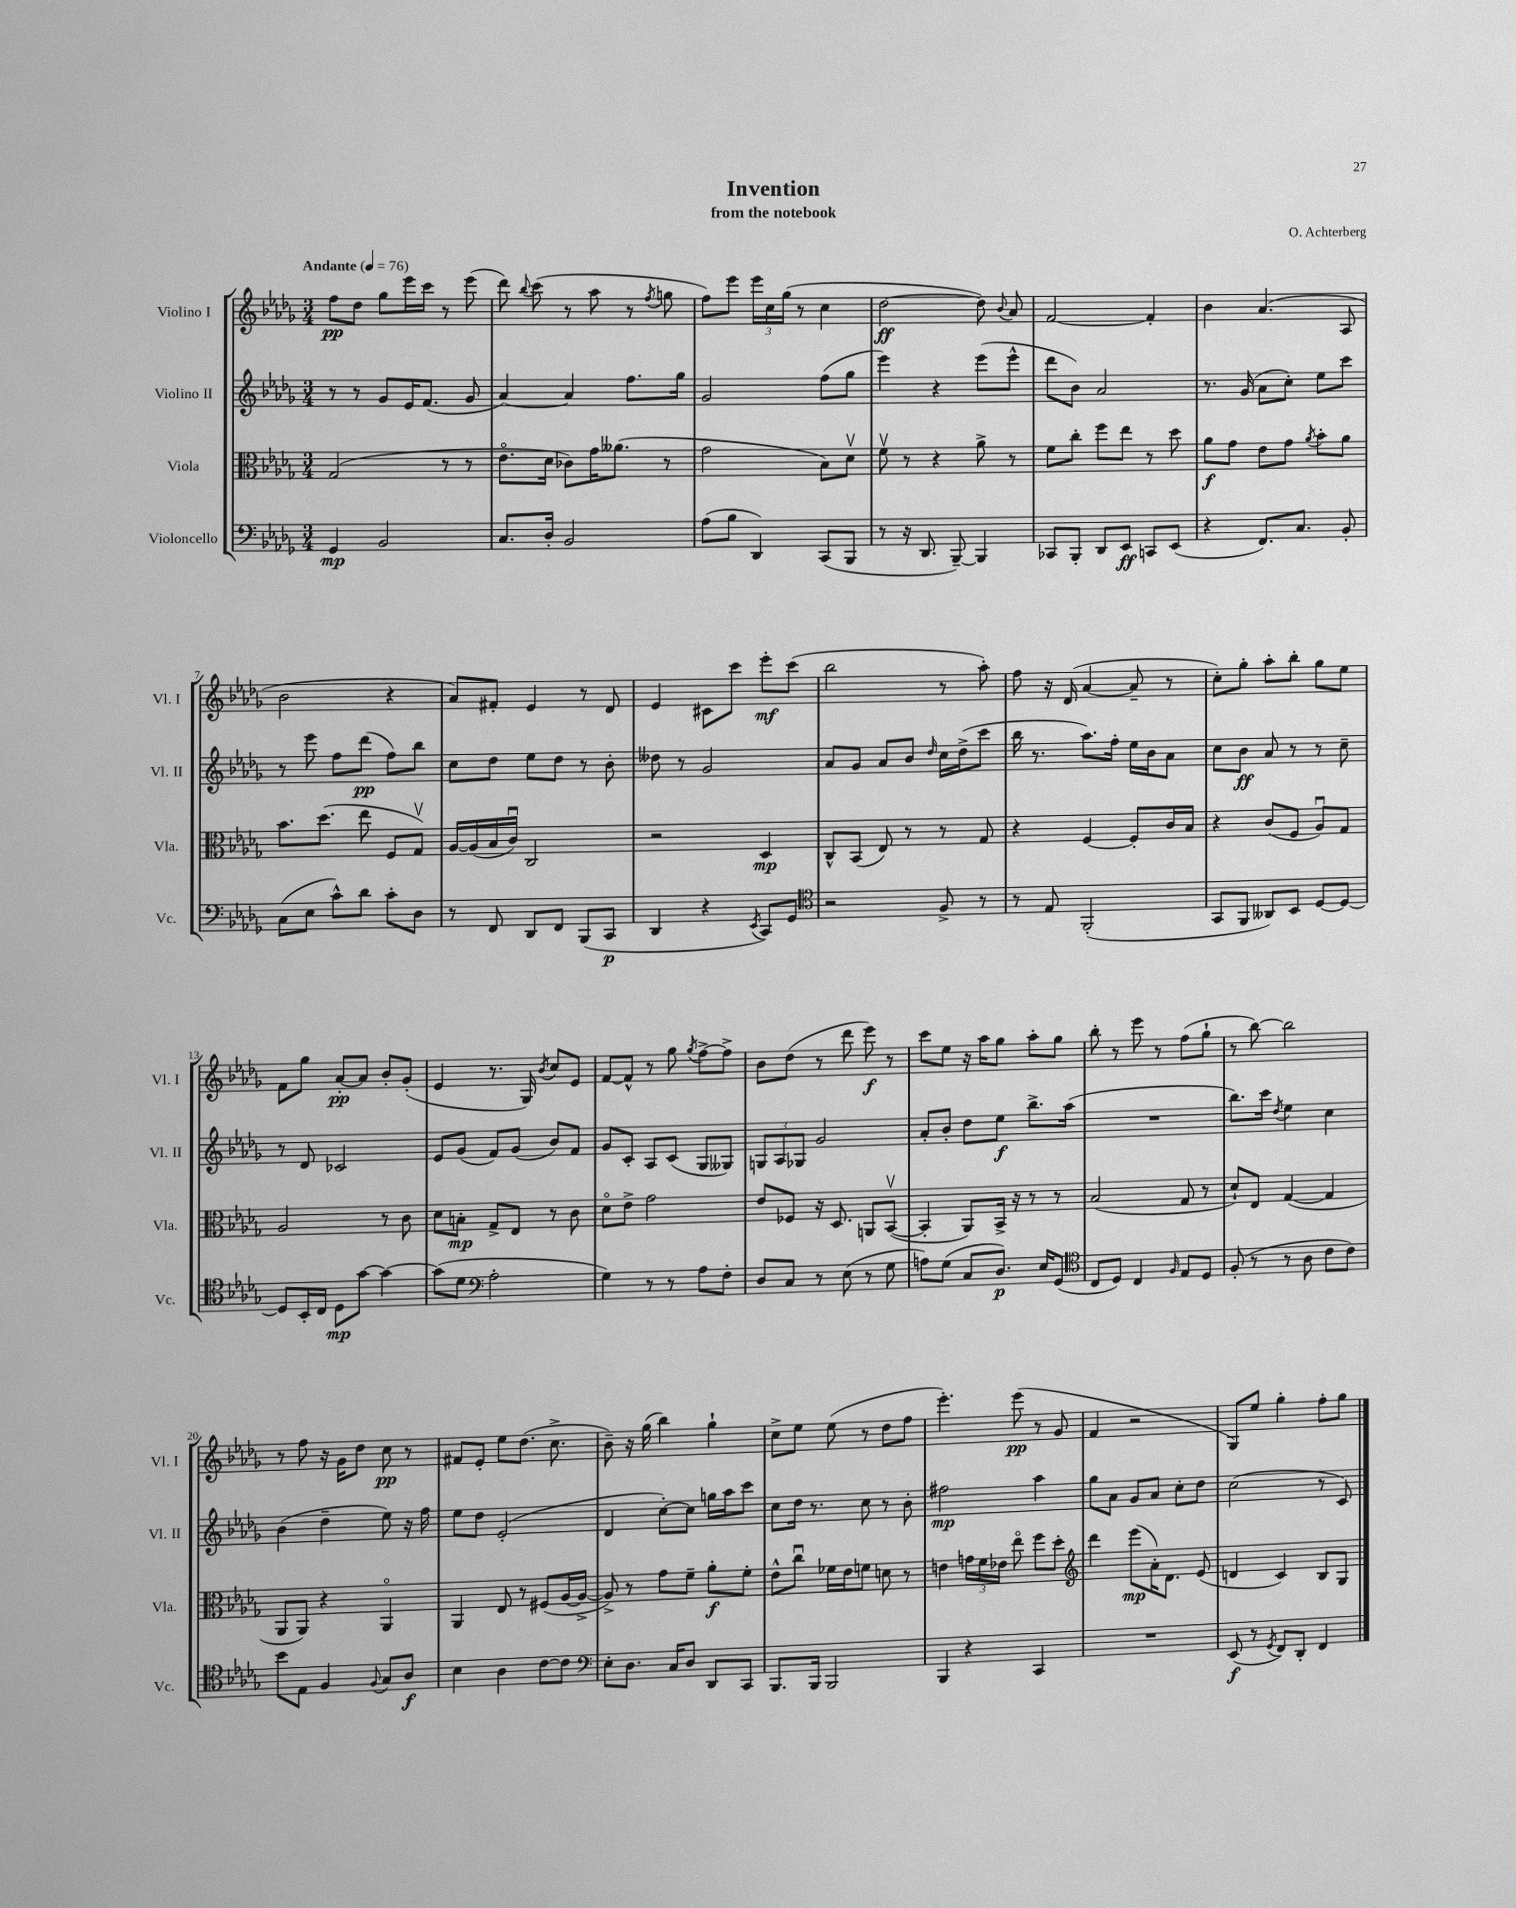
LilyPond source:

\header { title = "Invention" composer = "O. Achterberg" subtitle = "from the notebook" }
<<
\new StaffGroup <<
\new Staff = "s0" \with { instrumentName = "Violino I" shortInstrumentName = "Vl. I" } {
    \clef treble \key des \major \numericTimeSignature \time 3/4 \tempo "Andante" 4 = 76
    \autoBeamOff f''8[\pp des''8] ges''8[ ees'''16 c'''16] r8 ees'''8( |
    des'''8) \appoggiatura { bes''8 } c'''8( r8 aes''8 r8 \acciaccatura { f''8 } g''8 |
    f''8[) ees'''8] \tuplet 3/2 { ees'''16[ c''16 ges''16]( } r8 c''4 |
    des''2~\ff des''8) \appoggiatura { bes'8 } aes'8 |
    f'2~ f'4-. |
    bes'4 aes'4.( aes8 |
    bes'2 r4 |
    aes'8[) fis'8]-. ees'4 r8 des'8 |
    ees'4 cis'8[ c'''8] ees'''8[-.\mf c'''8]( |
    bes''2 r8 aes''8-.) |
    f''8 r16 des'16( aes'4~ aes'8-- r8 |
    c''8[-.) ges''8]-. aes''8[-. bes''8]-. ges''8[ ees''8] |
    f'8[ ges''8] aes'8[~-.\pp aes'8] bes'8[-. ges'8]-.( |
    ees'4 r8. ges16) \acciaccatura { bes'8 } c''8[ ees'8] |
    f'8[~ f'8]-^ r8 ges''8 \acciaccatura { ges''8 } f''8[~-> f''8]-> |
    bes'8[ des''8]( r8 des'''8 ees'''8\f) r8 |
    c'''8[ ees''8] r16 aes''16[ ges''8] aes''8[-. ges''8] |
    bes''8-. r8 ees'''8 r8 f''8[( ges''8]-! |
    r8 bes''8~) bes''2 |
    r8 f''8 r16 ges'16[ des''8] c''8\pp r8 |
    fis'8[ ees'8]-. ees''8[ des''8.]( c''8.-> |
    bes'8--) r16 ges''16( bes''4) ges''4-! |
    c''8[-> ees''8] ees''8( r8 des''8[ f''8] |
    ees'''4.-.) ees'''8\pp( r8 ges'8 |
    f'4 r2 |
    ges8[) ees''8] ges''4-. f''8[-. ges''8] \bar "|." |
}
\new Staff = "s1" \with { instrumentName = "Violino II" shortInstrumentName = "Vl. II" } {
    \clef treble \key des \major \numericTimeSignature \time 3/4
    \autoBeamOff r8 r8 ges'8[ ees'16 f'8.]( ges'8 |
    aes'4~) aes'4 f''8.[ ges''16] |
    ges'2 f''8[( ges''8] |
    ees'''4) r4 ees'''8[( ees'''8]-^ |
    des'''8[ bes'8]) aes'2 |
    r8. ges'16( aes'8[ c''8]-.) ees''8[ c'''8] |
    r8 ees'''8 f''8[ des'''8]\pp( f''8[) bes''8] |
    c''8[ des''8] ees''8[ des''8] r8 bes'8-. |
    deses''8 r8 ges'2 |
    aes'8[ ges'8] aes'8[ bes'8] \grace { des''16 } c''16[ des''16->( c'''8] |
    bes''16 r8. aes''8.[) f''16]-. ees''16[ bes'16 aes'8] |
    c''8[ bes'8]\ff aes'8 r8 r8 c''8-- |
    r8 des'8 ces'2 |
    ees'8[ ges'8]( f'8[) ges'8]( bes'8[) f'8] |
    ges'8[ c'8]-. aes8[ c'8]( ges8[ geses8]) |
    \tuplet 3/2 { g8[ aes8 ges8] } ges'2 |
    aes'8[-. bes'8]-. des''8[ ees''8]\f bes''8.[-> aes''16]( |
    R2. |
    bes''8.[) c'''16] \acciaccatura { des''8 } ees''4 c''4 |
    bes'4( des''4-- ees''8) r16 f''16 |
    ees''8[ des''8] ees'2-.( |
    des'4 c''8[~-.) c''8] g''16[ aes''16 c'''8] |
    c''8[ des''16] r8. c''8 r8 bes'8-. |
    fis''2\mp aes''4 |
    ges''8[ aes'8] ges'8[ aes'8] c''8[-. des''8] |
    c''2( r8 c'8) \bar "|." |
}
\new Staff = "s2" \with { instrumentName = "Viola" shortInstrumentName = "Vla." } {
    \clef alto \key des \major \numericTimeSignature \time 3/4
    \autoBeamOff ges2( r8 r8 |
    ees'8.[\flageolet des'16] ces'8[) ges'16 aeses'8.]( r8 |
    ges'2 bes8[) des'8]\upbow |
    f'8\upbow r8 r4 aes'8-> r8 |
    f'8[ c''8]-. f''8[ ees''8] r8 des''8 |
    aes'8[\f ges'8] ees'8[ ges'8] \acciaccatura { aes'8 } bes'8[-. aes'8] |
    bes'8.[ des''8.]( ees''8 f8[ ges8]\upbow) |
    aes16[~ aes16( bes16 c'16]\downbow) c2 |
    r2 des4\mp |
    c8[-^ bes,8]( ees8) r8 r8 ges8 |
    r4 f4~ f8[-. c'16 bes16] |
    r4 c'8[( f8] aes8[\downbow) ges8] |
    aes2 r8 c'8 |
    des'8[ b8]-.\mp ges8[-> ees8] r8 c'8 |
    des'8[\flageolet ees'8]-> ges'2 |
    ees'8[ fes8] r16 des8. a,8[ bes,8]~\upbow( |
    bes,4-. aes,8[) bes,16]-> r16 r8 r8 |
    bes2( ges8 r8 |
    des'8[-!) ees8] ges4~( ges4 |
    aes,8[ aes,8]) r4 aes,4\flageolet |
    aes,4 ees8 r8 fis8[( aes16~ aes16]~-> |
    aes8->) r8 ges'8[ f'8]-- aes'8[-.\f f'8]-. |
    ees'8[-^ c''8]\downbow fes'16[ ees'16 f'8] d'8 r8 |
    e'4 \tuplet 3/2 { g'16[ f'16 ees'16] } ees''8\flageolet f''8[ des''8]-. |
    \clef treble des'''4 ees'''8[\mp( aes'16-.) des'8.] ees'8( |
    d'4 c'4) bes8[ ges8] \bar "|." |
}
\new Staff = "s3" \with { instrumentName = "Violoncello" shortInstrumentName = "Vc." } {
    \clef bass \key des \major \numericTimeSignature \time 3/4
    \autoBeamOff ges,4\mp bes,2 |
    c8.[ des16]-. bes,2 |
    aes8[( bes8] des,4) c,8[( bes,,8] |
    r8 r16 des,8. bes,,8~--) bes,,4 |
    ces,8[ bes,,8]-. des,8[ ees,8]\ff c,8[ ees,8]( |
    r4 f,8.[) c8.] bes,8-. |
    c8[( ees8] c'8[-^) des'8] c'8[-. des8] |
    r8 f,8 des,8[ f,8] bes,,8[( c,8]\p |
    des,4 r4 \acciaccatura { ees,8 } c,8[) ges,8] |
    \clef tenor r2 f8-> r8 |
    r8 ees8 f,2-.( |
    ges,8[ f,8] aeses,8[) bes,8] des8[~ des8]~ |
    des8[ bes,16-. c16] des8[\mp ges'8]~ ges'4~ |
    ges'8[( des'8] \clef bass aes2-. |
    ges4) r8 r8 aes8[ f8]-. |
    des8[ c8] r8 ees8( r8 ges8 |
    a8[) ges8]( c8[ des8.]\p) ees16[ ges,8]( |
    \clef tenor c8[ des8]) c4 \grace { f16 } ees8[ des8] |
    f8-.( r8 r8 aes8 c'8[ c'8]) |
    bes'8[ ees8] f4 \appoggiatura { f8 } ges8[ aes8]\f |
    bes4 aes4 c'8[~ c'8] |
    \clef bass ees8[-. des8.] c16[ des8] des,8[ c,8] |
    bes,,8.[ bes,,16] bes,,2 |
    bes,,4 r4 c,4 |
    R2. |
    ees,8\f( r8 \acciaccatura { ges,8 } f,8[) des,8]-. f,4 \bar "|." |
}
>>
>>
